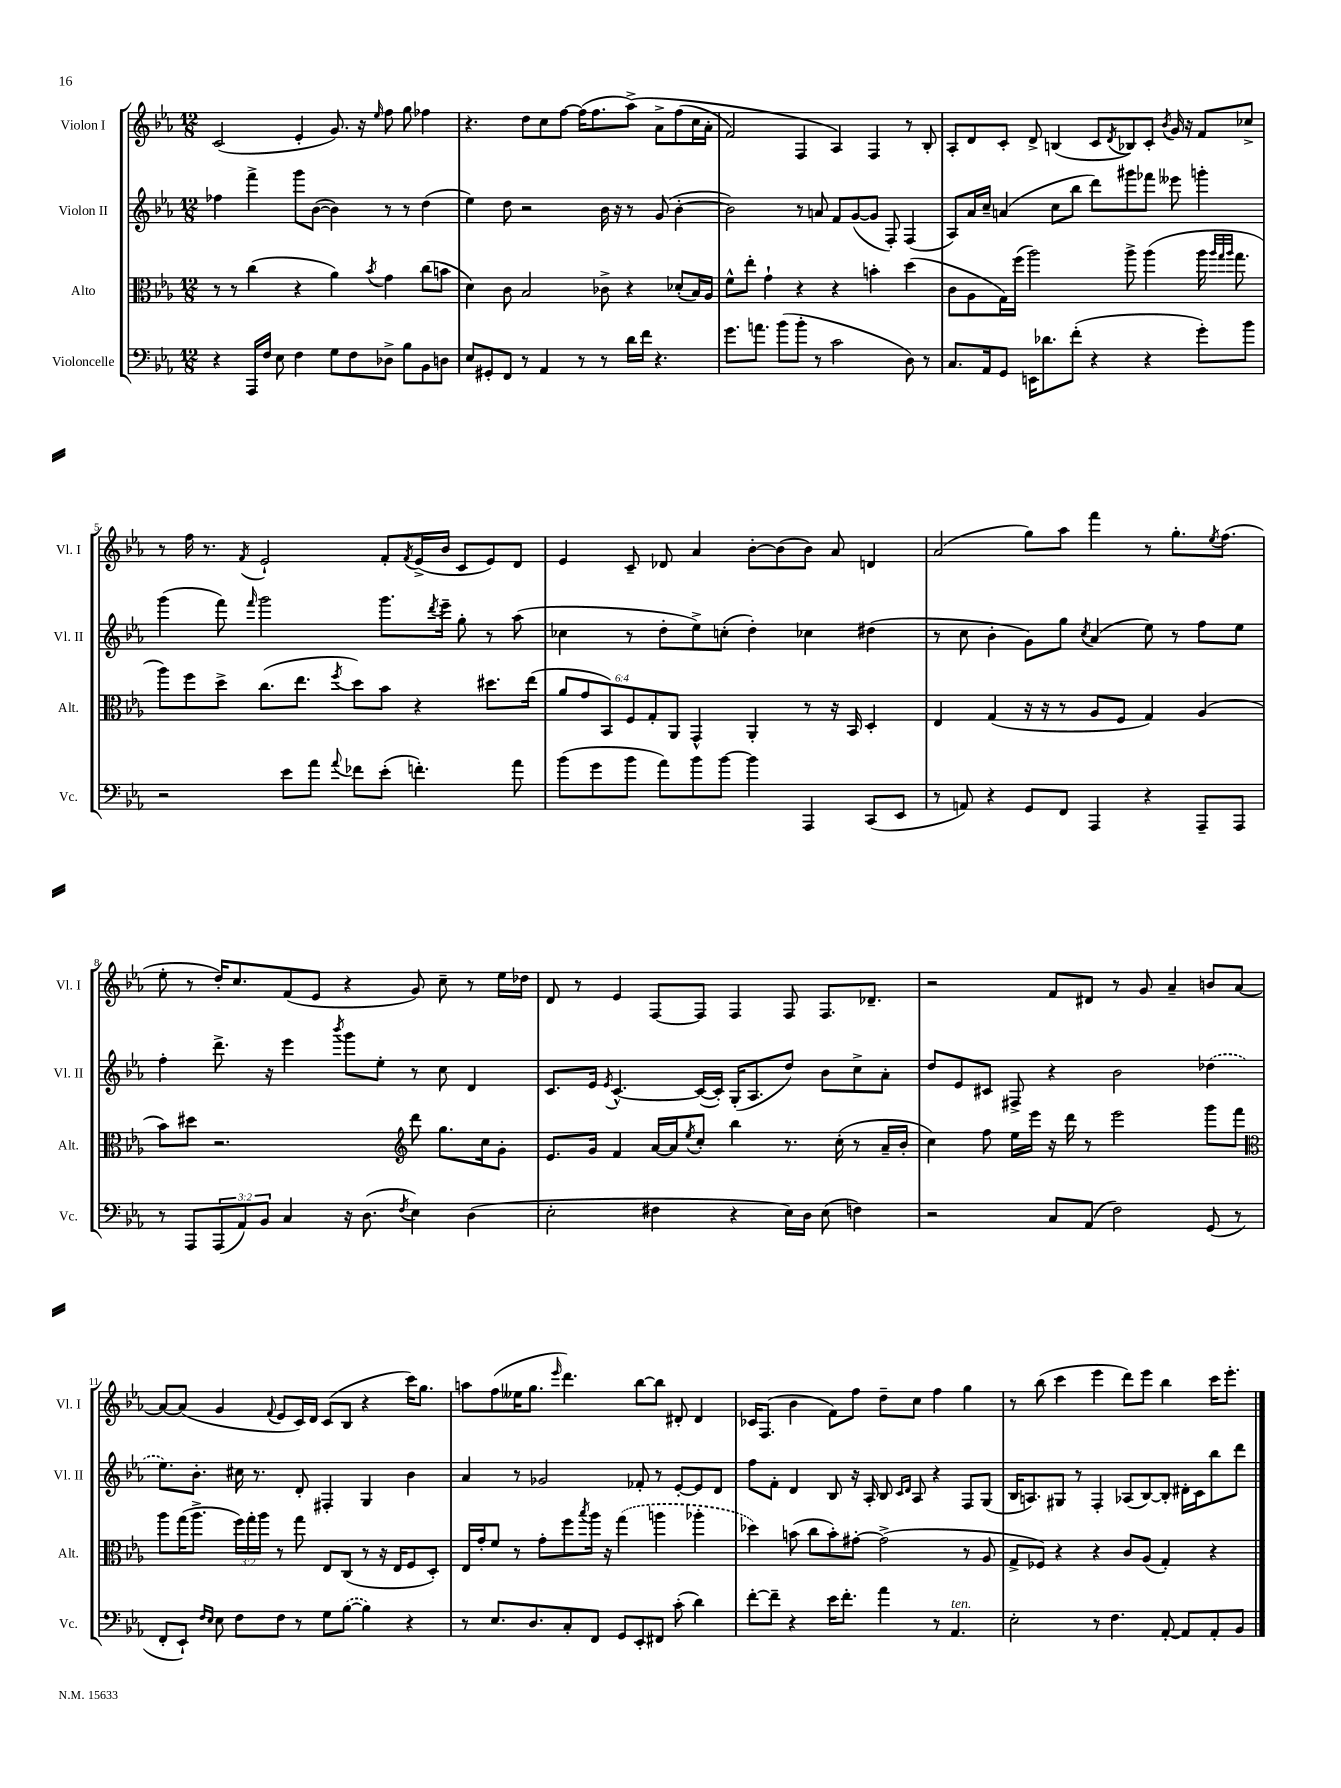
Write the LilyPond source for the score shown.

<<
\new StaffGroup <<
\new Staff = "s0" \with { instrumentName = "Violon I" shortInstrumentName = "Vl. I" } {
    \clef treble \key ees \major \numericTimeSignature \time 12/8
    c'2( ees'4-. g'8.) r16 \grace { ees''16 } f''8 g''8 fes''4 |
    r4. d''8 c''8 f''8~ f''16( f''8. aes''8->)\( aes'8-> f''8( c''16 aes'16-. |
    f'2) f4 aes4\) f4 r8 bes8-. |
    aes8-. d'8 c'8-. d'8-> b4( c'8 \acciaccatura { d'8 } bes8) c'8-. \acciaccatura { bes'8 } g'16 r16 f'8 ces''8-> |
    r8 f''16 r8. \acciaccatura { f'8 } ees'2-! f'8-. \acciaccatura { f'8 } ees'16->( bes'16 c'8 ees'8) d'8 |
    ees'4 c'8-- des'8 aes'4 bes'8~-. bes'8( bes'8) aes'8 d'4 |
    aes'2( g''8) aes''8 f'''4 r8 g''8.-. \acciaccatura { ees''8 } f''8.( |
    ees''8-. r8 d''16-.) c''8. f'8( ees'8 r4 g'8) c''8-- r8 ees''16 des''16 |
    d'8 r8 ees'4 f8~ f8 f4 f8 f8. des'8.-- |
    r2 f'8 dis'8 r8 g'8 aes'4-- b'8 aes'8~ |
    aes'8~ aes'8( g'4 \appoggiatura { f'8 } ees'8 c'16) d'16 c'8( bes8 r4 c'''16) g''8. |
    a''8 f''8( eeses''16 g''8. \grace { ees'''16 } d'''4.) bes''8~ bes''8 dis'8-. dis'4 |
    ces'16 f8.( bes'4 f'8) f''8 d''8-- c''8 f''4 g''4 |
    r8 bes''8( c'''4 ees'''4 d'''8) ees'''8 bes''4 c'''16 ees'''8.-. \bar "|." |
}
\new Staff = "s1" \with { instrumentName = "Violon II" shortInstrumentName = "Vl. II" } {
    \clef treble \key ees \major \numericTimeSignature \time 12/8
    fes''4 f'''4-> g'''8 bes'8~( bes'4) r8 r8 d''4( |
    ees''4) d''8 r2 bes'16 r16 r8 g'8( bes'4~-. |
    bes'2) r8 a'8 f'8 g'8~( g'8 f8-.) f4( |
    aes8) aes'16 c''16-- a'4( c''8 bes''8 d'''8) gis'''8 fes'''8 eeses'''8 g'''4-. |
    g'''4( f'''8) \grace { f'''16 } g'''2 g'''8. \acciaccatura { d'''8 } ees'''16-- g''8-. r8 aes''8( |
    ces''4 r8 d''8-. ees''8->) c''8-.( d''4-.) ces''4 dis''4( |
    r8 c''8 bes'4-. g'8) g''8 \acciaccatura { c''8 } aes'4( ees''8) r8 f''8 ees''8 |
    f''4-. d'''8.-> r16 ees'''4 \acciaccatura { bes'''8 } g'''8 ees''8-. r8 c''8 d'4 |
    c'8. ees'16 \acciaccatura { ees'8 } c'4.~-^ c'16~( c'16-.) g16-.( aes8. d''8) bes'8 c''8-> aes'8-. |
    d''8 ees'8 cis'8 fis8-> r4 bes'2 \once \slurDashed des''4( |
    ees''8.) bes'8.-. cis''16 r8. d'8-. fis4-. g4 bes'4 |
    aes'4 r8 ges'2 fes'8-. r8 ees'8~-. ees'8 d'8 |
    f''8 f'8-. d'4 bes8 r16 aes16-. bes8 \grace { c'16 d'16 } aes8 r4 f8 g8( |
    bes16 a8.) gis8 r8 f4-. aes8( bes8~) bes8-. dis'16-. c'16 bes''8 d'''8 \bar "|." |
}
\new Staff = "s2" \with { instrumentName = "Alto" shortInstrumentName = "Alt." } {
    \clef alto \key ees \major \numericTimeSignature \time 12/8 \override Staff.TupletNumber.text = #tuplet-number::calc-fraction-text
    r8 r8 c''4( r4 aes'4) \acciaccatura { bes'8 } g'4 c''8( b'8 |
    d'4) c'8 bes2 ces'8-> r4 des'8-.( bes16) aes16 |
    f'8-^ ees''8-. g'4-! r4 r4 b'4-. d''4( |
    c'8 aes8 g16) f''16( aes''2) aes''8-> aes''4( aes''16 \grace { aes''32 g''32 aes''32 } g''8. |
    aes''8) f''8 d''8-> c''8.( ees''8. \acciaccatura { f''8 } d''8) bes'8 r4 dis''8. ees''16( |
    \tuplet 6/4 { aes'8 g'8 bes,8) f8 g8-. aes,8 } g,4-^ aes,4-. r8 r16 bes,16 d4-. |
    ees4 g4( r16 r16 r8 aes8 f8 g4) aes4( |
    bes'8) dis''8 r2. \clef treble d'''8 g''8. c''16 g'8-. |
    ees'8. g'16 f'4 aes'16~ aes'16 \acciaccatura { ees''8 } c''8-. bes''4 r8. c''16-.( r8 aes'16-- bes'16-. |
    c''4) f''8 ees''16 ees'''16 r16 d'''16 r8 ees'''2 g'''8 f'''8 |
    \clef alto aes''8 g''16( aes''8.-> \tuplet 3/2 { f''16) g''16-. aes''16 } r8 g''8 ees8 c8( r8 r16 ees16 f8 d8-.) |
    ees16 g'16-. f'8 r8 g'8-. f''8 \acciaccatura { bes''8 } aes''16 r16 \once \slurDashed g''4( a''4 aes''4-. |
    des''4) b'8( c''8 b'8-.) gis'8~-. gis'2->( r8 aes8 |
    g8-> fes8) r4 r4 c'8 aes8( g4-.) r4 \bar "|." |
}
\new Staff = "s3" \with { instrumentName = "Violoncelle" shortInstrumentName = "Vc." } {
    \clef bass \key ees \major \numericTimeSignature \time 12/8 \override Staff.TupletNumber.text = #tuplet-number::calc-fraction-text
    r4 aes,,16 f16 ees8 f4 g8 f8 des8-> bes8 bes,8 d8 |
    ees8 gis,8-. f,8 r8 aes,4 r8 r8 d'16 f'16 r4. |
    g'8. a'8. bes'8( bes'8-. r8 c'2 d8) r8 |
    c8. aes,16 g,8 e,16 des'8. f'8-.( r4 r4 g'8-.) bes'8 |
    r2 ees'8 aes'8 \appoggiatura { aes'8 } fes'8 ees'8-.( f'4.-.) aes'8 |
    bes'8( g'8 bes'8 aes'8) bes'8 bes'8~ bes'4 aes,,4 c,8( ees,8 |
    r8 a,8) r4 g,8 f,8 aes,,4 r4 aes,,8-- aes,,8 |
    r8 aes,,8 \tuplet 3/2 { aes,,8( aes,8) bes,8 } c4 r16 d8.( \acciaccatura { f8 } ees4) d4( |
    ees2-. fis4 r4 ees16) d16 ees8( f4) |
    r2 c8 aes,8( f2) g,8( r8 |
    f,8-. ees,8-!) \grace { f16 ees16 } ees8 f8 f8 r8 g8 \once \slurDashed bes8~( bes4) r4 |
    r8 ees8. d8. c8-. f,8 g,8 ees,8-. fis,8 c'8-.( d'4) |
    f'8~-. f'8-- r4 ees'16 f'8.-. aes'4 r8 aes,4.^\markup { \italic "ten." } |
    ees2-. r8 f4. aes,8~-. aes,8 aes,8-. bes,8 \bar "|." |
}
>>
>>
